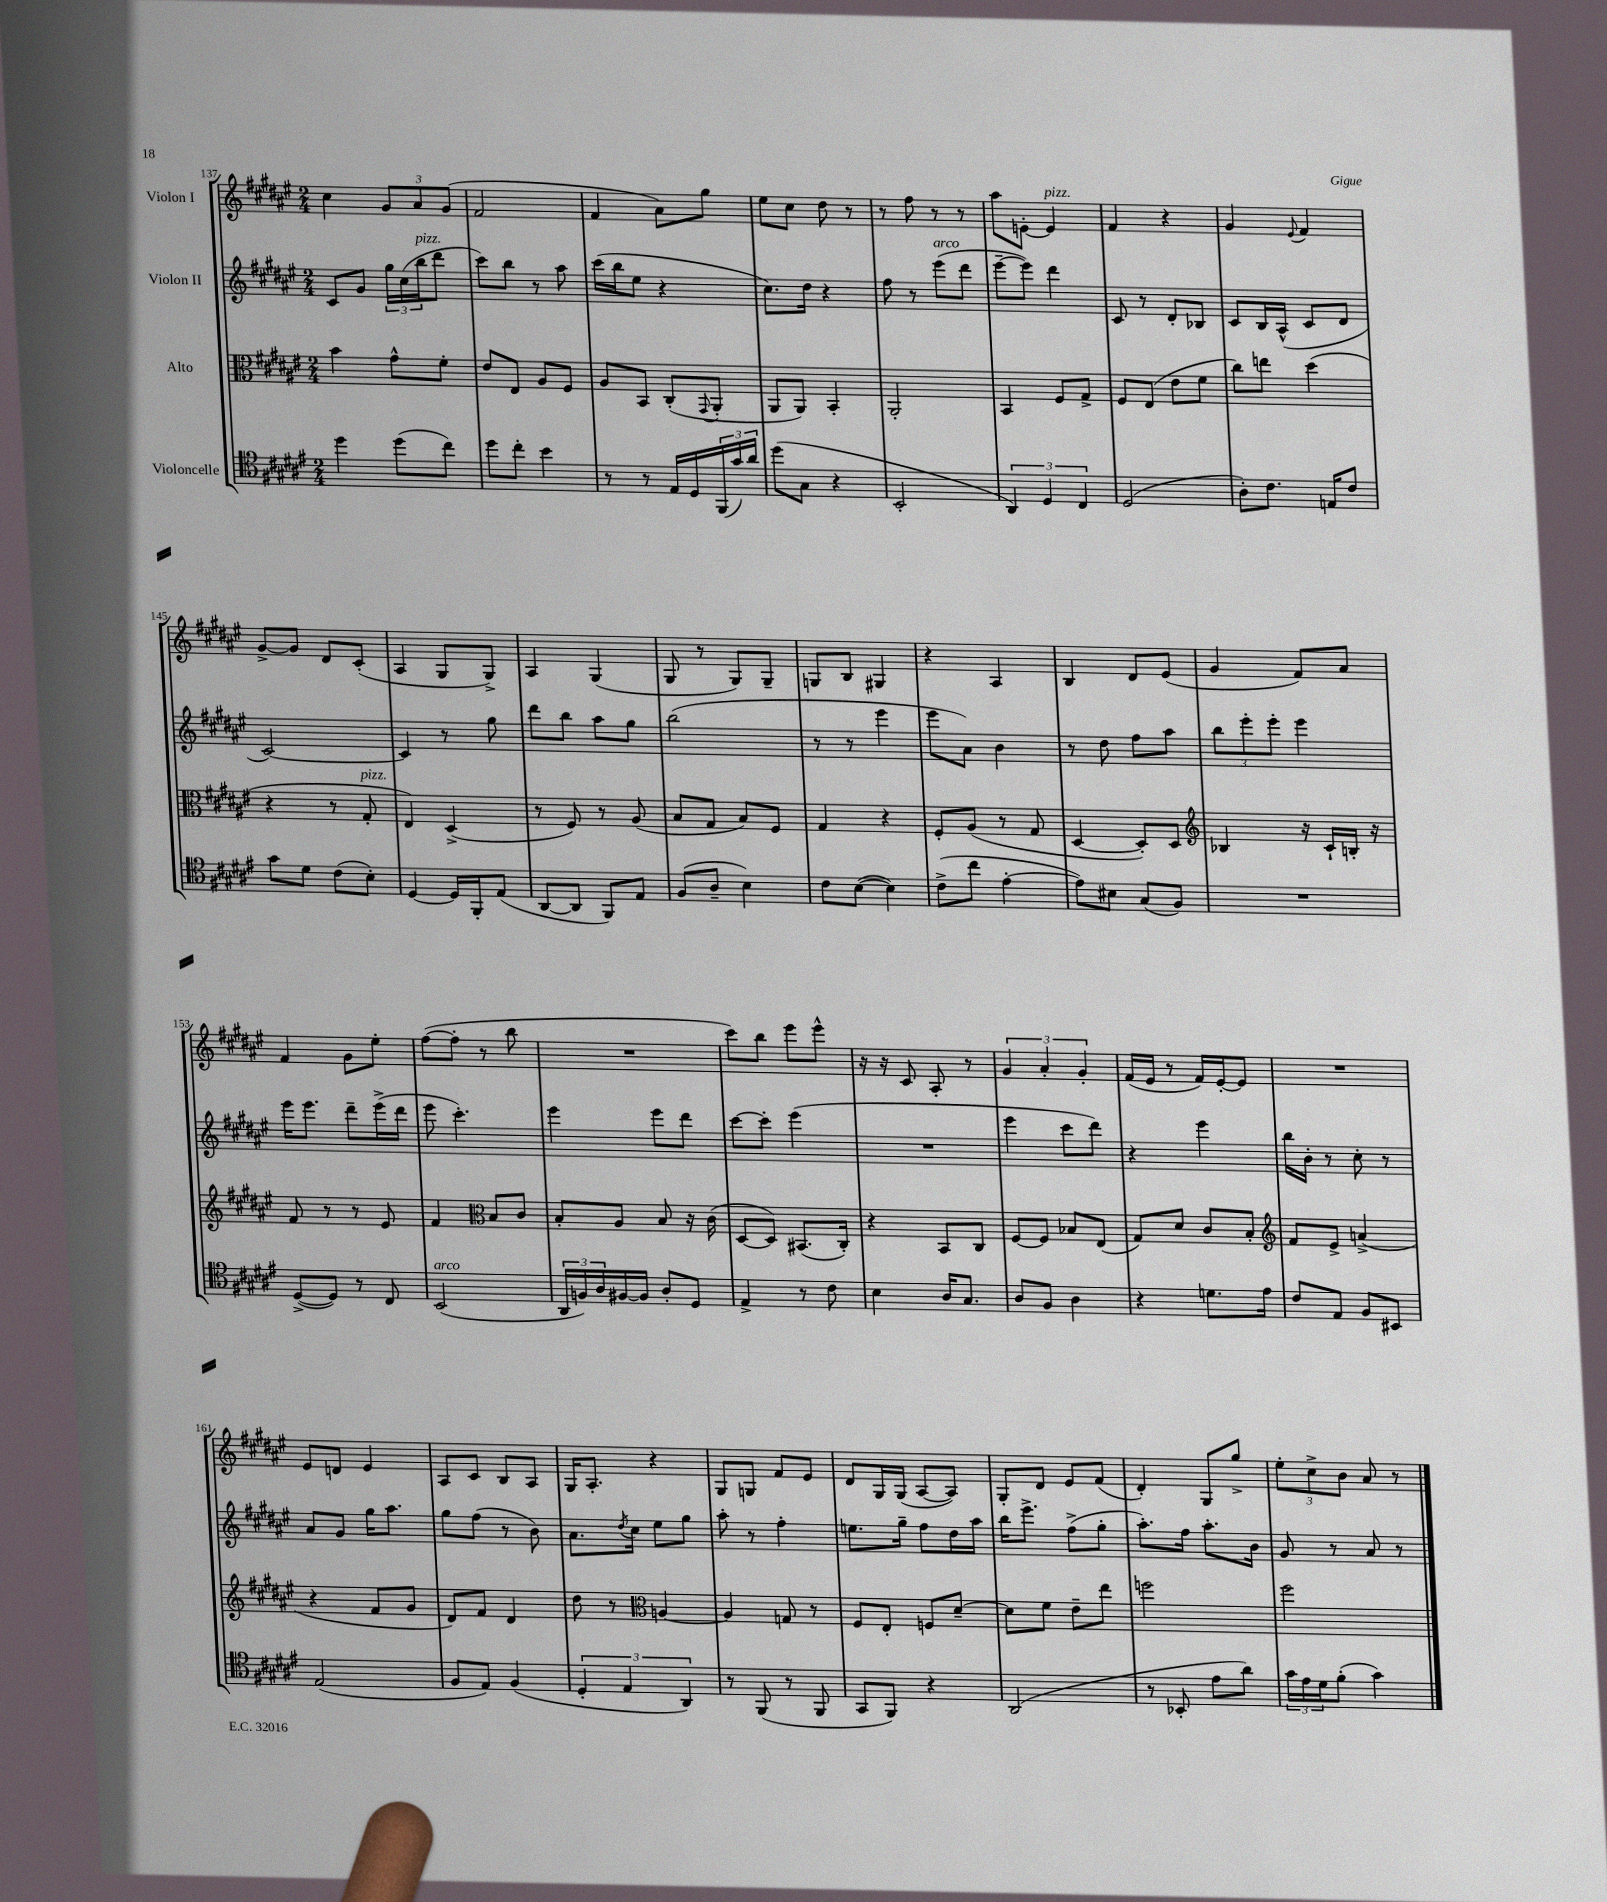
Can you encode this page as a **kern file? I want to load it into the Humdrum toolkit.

**kern	**kern	**kern	**kern
*staff4	*staff3	*staff2	*staff1
*clefC4	*clefC3	*clefG2	*clefG2
*k[f#c#g#d#a#e#]	*k[f#c#g#d#a#e#]	*k[f#c#g#d#a#e#]	*k[f#c#g#d#a#e#]
*M2/4	*M2/4	*M2/4	*M2/4
4dd#\	4b\	8c#/L	4cc#\
.	.	8g#/J	.
(8dd#\L	8g#^^\L	24gg#\LL	12g#/L
.	.	(24cc#\	.
.	.	24bb\J	12a#/
8cc#\J)	8f#'\J	8ddd#\J	.
.	.	.	(12g#/J
=	=	=	=
8dd#\L	8e#/L	8ccc#\L)	2f#/
8cc#'\J	8E#/J	8bb\J	.
4b\	8A#/L	8r	.
.	8F#/J	8aa#\	.
=	=	=	=
8r	8A#/L	(16ccc#\LL	4f#/
.	.	16bb\J	.
8r	8BB/J	8ee#\J	.
16E#/LL	(8C#'/L	4r	8a#\L)
16D#/	.	.	.
.	8qqGG#/	.	.
(24FF#/	8AA#'/J	.	8gg#\J
24g#/)	.	.	.
24a#/JJ	.	.	.
=	=	=	=
(8dd#\L	8AA#/L	8.cc#\L)	8ee#\L
8G#\J	8AA#/J)	.	8cc#\J
.	.	16dd#\Jk	.
4r	4BB'/	4r	8dd#\
.	.	.	8r
=	=	=	=
2BB'/	2AA#'/	8ff#\	8r
.	.	8r	8ff#\
.	.	(8eee#\L	8r
.	.	8ddd#\J	8r
=	=	=	=
6AA#/)	4BB/	[8eee#~\L	8aa#\L
.	.	8eee#\]J)	[8e'\J
6D#/	.	.	.
.	8F#/L	4ddd#\	4e/]
6C#/	.	.	.
.	8G#^/J	.	.
=	=	=	=
(2D#/	8F#/L	8c#/	4f#/
.	(8E#/J	8r	.
.	8e#\L	8d#'/L	4r
.	8f#\J	8B-/J	.
=	=	=	=
8A#'\L)	8cc#\L)	8c#/L	4g#/
8.c#\J	8ee\J	16B/L	.
.	.	(16A#^^/JJ	.
.	.	.	8qqe#/
.	(4dd#\	8c#/L	4f#/
16E/LK	.	.	.
8c#/J	.	8d#/J	.
=	=	=	=
8g#\L	4r	[2c#/)	[8g#^/L
8d#\J	.	.	8g#/]J
(8c#\L	8r	.	8d#/L
8B'\J)	8G#'/	.	(8c#'/J
=	=	=	=
[4D#/	4E#/)	4c#/]	4A#/
16D#/]LL	(4D#^/	8r	8G#/L
16FF#'/J	.	.	.
(8E#/J	.	8gg#\	8G#^/J)
=	=	=	=
[8AA#/L	8r	8ddd#\L	4A#/
8AA#/]J	8F#/)	8bb\J	.
8FF#/L)	8r	8aa#\L	(4G#/
8E#/J	(8A#/	8gg#\J	.
=	=	=	=
(8F#/L	8B/L	(2bb\	8G#/
8A#~/J	8G#/J	.	8r
4B\)	8B/L)	.	8G#/L)
.	8F#/J	.	8G#~/J
=	=	=	=
8c#\L	4G#/	8r	8G/L
([8B\J	.	8r	8B/J
4B\])	4r	4eee#\	4G#/
=	=	=	=
(8c#^\L	8F#'/L	8eee#\L	4r
8cc#\J	(8A#/J	8a#\J)	.
[4e#'\	8r	4b\	4A#/
.	8G#/	.	.
=	=	=	=
8e#\]L)	[4D#/	8r	4B/
8B#\J	.	8dd#\	.
(8G#/L	8D#'/]L)	8ff#\L	8d#/L
8F#/J)	8D#/J	8aa#\J	(8e#/J
=	=	=	=
*	*clefG2	*	*
2r	4B-/	12bb\L	4g#/
.	.	12eee#'\	.
.	.	12eee#'\J	.
.	16r	4eee#\	8f#/L)
.	16c#`/LL	.	.
.	16B'/JJ	.	8a#/J
.	16r	.	.
=	=	=	=
([8D#^/L	8f#/	16eee#\LK	4f#/
.	.	8.eee#\J	.
8D#/]J)	8r	.	.
8r	8r	8ddd#~\L	8g#\L
8C#/	8e#/	(16eee#^\L	8ee#'\J
.	.	16ddd#\JJ	.
=	=	=	=
(2BB/	4f#/	8eee#\	([8ff#\L
.	.	4.ccc#'\)	8ff#'\]J
*	*clefC3	*	*
.	8B/L	.	8r
.	8c#/J	.	8bb\
=	=	=	=
24AA#/LL	8B'/L	4eee#\	2r
24F/)	.	.	.
24A#/	.	.	.
[16F#/	8A#/J	.	.
16F#/]JJ	.	.	.
8A#'/L	8B/	8eee#\L	.
8D#/J	16r	8ddd#\J	.
.	(16c#\	.	.
=	=	=	=
4E#^/	[8D#/L	[8ccc#\L	8ccc#\L)
.	8D#/]J)	8ccc#'\]J	8bb\J
8r	(8.BB#/L	(4eee#\	8eee#\L
8c#\	.	.	8eee#^^\J
.	16C#'/Jk)	.	.
=	=	=	=
4B\	4r	2r	16r
.	.	.	16r
.	.	.	8c#/
16A#/LK	8BB/L	.	8A#'/
8.G#/J	.	.	.
.	8C#/J	.	8r
=	=	=	=
8A#/L	[8F#/L	4eee#\	6g#/
8F#/J	8F#/]J	.	.
.	.	.	6a#'/
4A#\	8B-/L	8ccc#\L	.
.	.	.	6g#'/
.	(8E#/J	8ddd#\J)	.
=	=	=	=
4r	8G#/L)	4r	(16f#/LL
.	.	.	16e#/JJ
.	8d#/J	.	8r
8.d\L	8c#/L	4eee#\	16f#/LL)
.	.	.	[16e#'/J
.	8B'/J	.	8e#/]J
16e#\Jk	.	.	.
=	=	=	=
*	*clefG2	*	*
8c#/L	8f#/L	16bb\LL	2r
.	.	16b'\JJ	.
8E#/J	8e#^/J	8r	.
8F#/L	(4a^/	8cc#'\	.
8BB#/J	.	8r	.
=	=	=	=
(2E#/	4r	8a#/L	8e#/L
.	.	8g#/J	8d/J
.	8f#/L	16gg#\LK	4e#/
.	.	8.aa#\J	.
.	8g#/J	.	.
=	=	=	=
8F#/L	8d#/L)	8gg#\L	8A#/L
8E#/J)	8f#/J	(8ff#\J	8c#/J
(4F#/	4d#/	8r	8B/L
.	.	8b\)	8A#/J
=	=	=	=
6D#'/	8dd#\	8.a#\L	16G#/LK
.	.	.	8.A#'/J
.	8r	.	.
6E#/	.	.	.
.	.	8qdd#/	.
.	.	16cc#\Jk	.
*	*clefC3	*	*
.	[4A/	8ee#\L	4r
6AA#/)	.	.	.
.	.	8gg#\J	.
=	=	=	=
8r	4A/]	8aa#'\	8G#/L
(8FF#/	.	8r	8G/J
8r	8G/	4ff#'\	8f#/L
8FF#/	8r	.	8e#/J
=	=	=	=
8GG#/L	8F#/L	8.ee\L	8d#/L
8FF#/J)	8E#'/J	.	16G#/L
.	.	16gg#~\Jk	(16G#/JJ
4r	8F/L	8ff#\L	[8A#/L
.	[8d#~/J	16dd#\L	8A#/]J)
.	.	16aa#\JJ	.
=	=	=	=
(2AA#/	8d#\]L	16bb\LK	8G#'/L
.	.	8.eee#^\J	.
.	8f#\J	.	8d#/J
.	8e#~\L	(8ff#^\L	8e#/L
.	8ee#\J	8gg#'\J	(8f#/J
=	=	=	=
8r	2ff\	8.aa#'\L)	4d#'/)
8BB-'/	.	.	.
.	.	16ff#\Jk	.
8e#\L	.	8.aa#'\L	8G#/L
8a#\J)	.	.	8gg#^/J
.	.	16b\Jk	.
=	=	=	=
24g#\LL	2ff#\	8g#/	12ee#'\L
24e#\	.	.	.
24d#\J	.	.	12cc#^\
(8f#'\J	.	8r	.
.	.	.	12b\J
4g#\)	.	8a#/	8a#/
.	.	8r	8r
==	==	==	==
*-	*-	*-	*-
